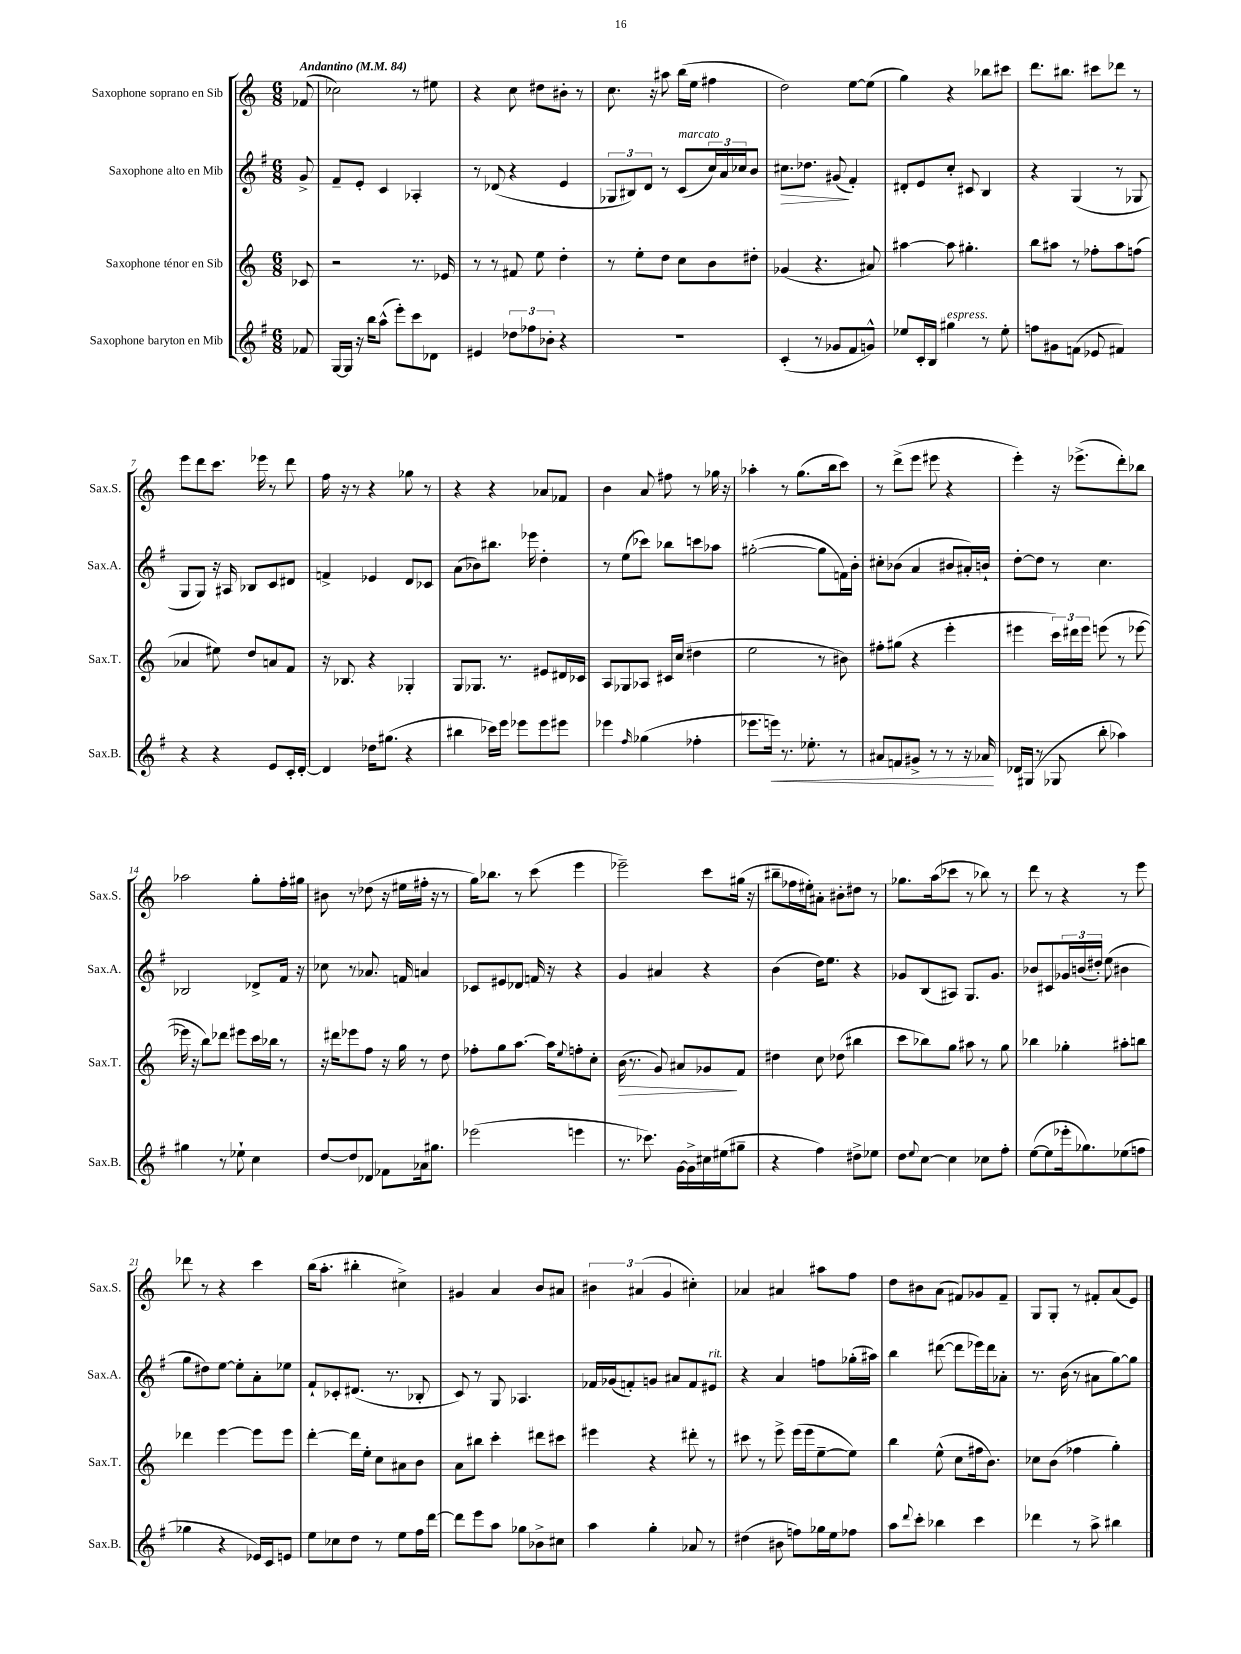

**kern	**kern	**kern	**kern
*staff4	*staff3	*staff2	*staff1
*clefG2	*clefG2	*clefG2	*clefG2
*k[f#]	*k[]	*k[f#]	*k[]
*M6/8	*M6/8	*M6/8	*M6/8
*MM84	*MM84	*MM84	*MM84
8f-	8c-	8g^	(8f-
=	=	=	=
[16G	2r	8f#~	2cc-)
16G]	.	.	.
16r	.	8e'	.
16bb	.	.	.
(8aa^^	.	4c	.
8eee')	.	.	.
8ccc	8.r	4A-'	8r
8d-	.	.	8ee#
.	16e-	.	.
=	=	=	=
4e#	8r	8r	4r
.	8r	(8d-	.
12dd-	8f#	4r	8cc
12ff-	.	.	.
.	8ee	.	8dd#
12b-'	.	.	.
4r	4dd'	4e	8b#'
.	.	.	8r
=	=	=	=
2.r	8r	12G-	8.cc
.	.	12B#)	.
.	8ee'	.	.
.	.	12d	.
.	.	.	16r
.	8dd	8r	8aa#
.	8cc	(8c	(16bb
.	.	.	16ee
.	8b	24cc)	4ff#
.	.	24a	.
.	.	24cc-	.
.	8dd#'	8b	.
=	=	=	=
(4c'	(4g-	8.cc#	2dd)
.	.	8.dd-	.
8r	4.r	.	.
8g-	.	(8g#	.
8f#	.	4f#')	[8ee
8g^^)	8a#)	.	(8ee]
=	=	=	=
8ee-	[4aa#	8d#'	4gg)
16c'	.	8e	.
16B	.	.	.
4gg#	8aa#]	8cc'	4r
.	4.gg#'	8c#	.
8r	.	4B	8bb-
8ee-'	.	.	8ccc#
=	=	=	=
8ff	8bb	4r	8.ddd
8g#	8aa#	.	.
.	.	.	8.bb#
(8f	8r	(4G	.
8e-	8ff-'	.	8ccc#
4f#)	8aa#	8r	8ddd-
.	(8ff	8G-	8r
=	=	=	=
4r	4a-	8G	8eee
.	.	8G)	8ddd
4r	8ee#)	16r	8.ccc
.	.	16A#	.
.	8dd	8B-	.
.	.	.	16eee-
8e	8a	8c	8r
16c'	8f	8d#	8ddd
[16d'	.	.	.
=	=	=	=
4d]	16r	4f^	16ff
.	8.B-	.	16r
.	.	.	8r
16dd-	4r	4e-	4r
(8.gg#	.	.	.
4r	4G-'	8d	8gg-
.	.	8c-	8r
=	=	=	=
4bb#	8G	(8a	4r
.	8.G-	8b-)	.
16ccc-)	.	8.bb#	4r
16eee	8.r	.	.
8eee-	.	.	.
.	.	16eee-	.
8eee-	8e#	4dd'	8a-
8eee#	16d#	.	8f-
.	16c-	.	.
=	=	=	=
4eee-	8A	8r	4b
.	8G-	(8ee	.
16qqff#	.	.	.
(4gg-	8A-	8ccc-)	8a
.	16c#	8bb-	8ff#
.	(16cc	.	.
4ff-'	4dd#	8ccc	8r
.	.	8aa-	16gg-
.	.	.	16r
=	=	=	=
8.eee-	2ee	([2gg#'	4aa-'
16eee)	.	.	.
8.r	.	.	8r
.	.	.	(8.gg
8.ee-'	.	.	.
.	8r	8gg#]	.
.	.	.	16bb
8r	8b#)	16f)	8ccc)
.	.	16b'	.
=	=	=	=
8a#	8ff#'	8cc#'	8r
8f	(8gg#	(8b-	(8ddd^
8g#^	4r	4a	8eee
8r	.	.	8eee#
8r	4eee'	8b#	4r
16r	.	16a#')	.
16a-	.	16b`	.
=	=	=	=
16d-	4eee#	[8dd'	4eee')
(16G#	.	.	.
8r	.	8dd]	.
8G-	24ccc)	8r	16r
.	24ddd#	.	.
.	.	.	(8.eee-^
.	24eee#	.	.
8bb'	(8eee	4.cc	.
4aa-)	8r	.	8ddd')
.	[8eee-	.	8bb-
=	=	=	=
4gg#	16eee-]	2B-	2aa-
.	16r	.	.
.	8bb)	.	.
8r	8ddd-	.	.
8ee-`	8eee#	.	.
4cc	16ccc	8d-^	8gg'
.	16bb-	.	.
.	8r	16f#	16ff'
.	.	16r	16gg#
=	=	=	=
[8dd	16r	8cc-	8b#
.	16ddd#	.	.
8dd]	8eee-	8r	8r
8d-	8ff	8.a-	(8dd-
8f-	16r	.	16r
.	16gg	16f	16ee#
16a-	8r	4a	16ff#'
8.gg#	.	.	16r
.	8dd	.	8r
=	=	=	=
(2eee-	8ff-'	8c-	16gg)
.	.	.	8.bb-
.	8gg	8e#	.
.	[8.aa	8d-	8r
.	.	16f	(8ccc
.	16aa]	16r	.
.	8qqee	.	.
4eee	8ff'	4r	4eee
.	8cc'	.	.
=	=	=	=
8.r	(16b	4g	2eee-~)
.	8.r	.	.
8.ccc-)	.	.	.
.	8g)	4a#	.
[16g	8a#	.	.
16g^]	.	.	.
16cc#	8g-	4r	8ccc
(16ee#	.	.	.
8gg#~	8f	.	(16gg#
.	.	.	16r
=	=	=	=
4r	4dd#	(4b	8bb#~
.	.	.	16ff-
.	.	.	16ee#')
4ff#)	8cc	16dd)	8a#'
.	.	8.ee	.
.	(8dd-	.	8b#'
8dd#^	4bb#	4r	8dd#
8ee-	.	.	8r
=	=	=	=
8dd	8ccc	8g-	8.gg-
8qqee	.	.	.
[8cc	8bb-)	(8B	.
.	.	.	(16aa
4cc]	8gg	8A#)	8ccc-
.	8aa#	8.G	8r
8cc-	8r	.	8bb-)
.	.	8.g-	.
8ff#'	8gg	.	8r
=	=	=	=
([8ee	4bb-	8b-	8ddd
8ee]	.	8c#	8r
16eee-'	4gg-'	24g-	4r
.	.	(24b	.
8.gg-)	.	.	.
.	.	24dd#')	.
.	.	(8ee	.
(8ee-	8aa#'	4b#	8r
8ff	8bb	.	8eee
=	=	=	=
4gg-	4ddd-	8gg	8ddd-
.	.	8dd#)	8r
4r	[4eee	[8ee	4r
.	.	8ee']	.
16e-)	8eee]	8a'	4ccc
16c	.	.	.
8e	8eee	8ee-	.
=	=	=	=
8ee	[4ddd'	8f#`	(16bb
.	.	.	8.aa'
8cc-	.	8c-'	.
8dd	16ddd]	(8.d#	4bb#'
.	16ee'	.	.
8r	8cc	.	.
.	.	8.r	.
8ee	8a#	.	4cc#^)
16ff#	8b	8B-'	.
[16ddd	.	.	.
=	=	=	=
8ddd]	8a	8c)	4g#
8eee	8bb#	8r	.
8aa	4ccc'	8G	4a
8gg-	.	4.A-	.
8b-^	8ddd#	.	8b
8cc#	8ccc#	.	8a#
=	=	=	=
4aa	4eee#	16f-	6b#
.	.	(16g-	.
.	.	8f')	.
.	.	.	(6a#
4gg'	4r	8g	.
.	.	.	6g
.	.	8a#	.
8a-	8ddd#'	8f	4cc#')
8r	8r	8e#	.
=	=	=	=
(4dd#	8ccc#	4r	4a-
.	8r	.	.
8b#	8eee^	4a	4a#
8ff)	(16eee	.	.
.	16eee	.	.
16gg-	[8ee~	8ff	8aa#
16ee	.	.	.
8ff-	8ee])	(16gg-'	8ff
.	.	16aa#)	.
=	=	=	=
8aa	4bb	4bb	8dd
8qqddd	.	.	.
8ccc'	.	.	8b#
4bb-	(8ee^^	([8ddd#	(8a
.	8cc	8ddd#]	8f#)
4ccc	16ff#	16eee-)	8g-
.	8.b)	16ddd#	.
.	.	8a-'	8f#~
=	=	=	=
4ddd-	8cc-	8.r	8G
.	(8b	.	8G'
.	.	(16b	.
8r	4ff-	8r	8r
8aa^	.	8a#	8f#'
4bb#	4gg')	[8gg)	(8a
.	.	8gg]	8e)
==	==	==	==
*-	*-	*-	*-
